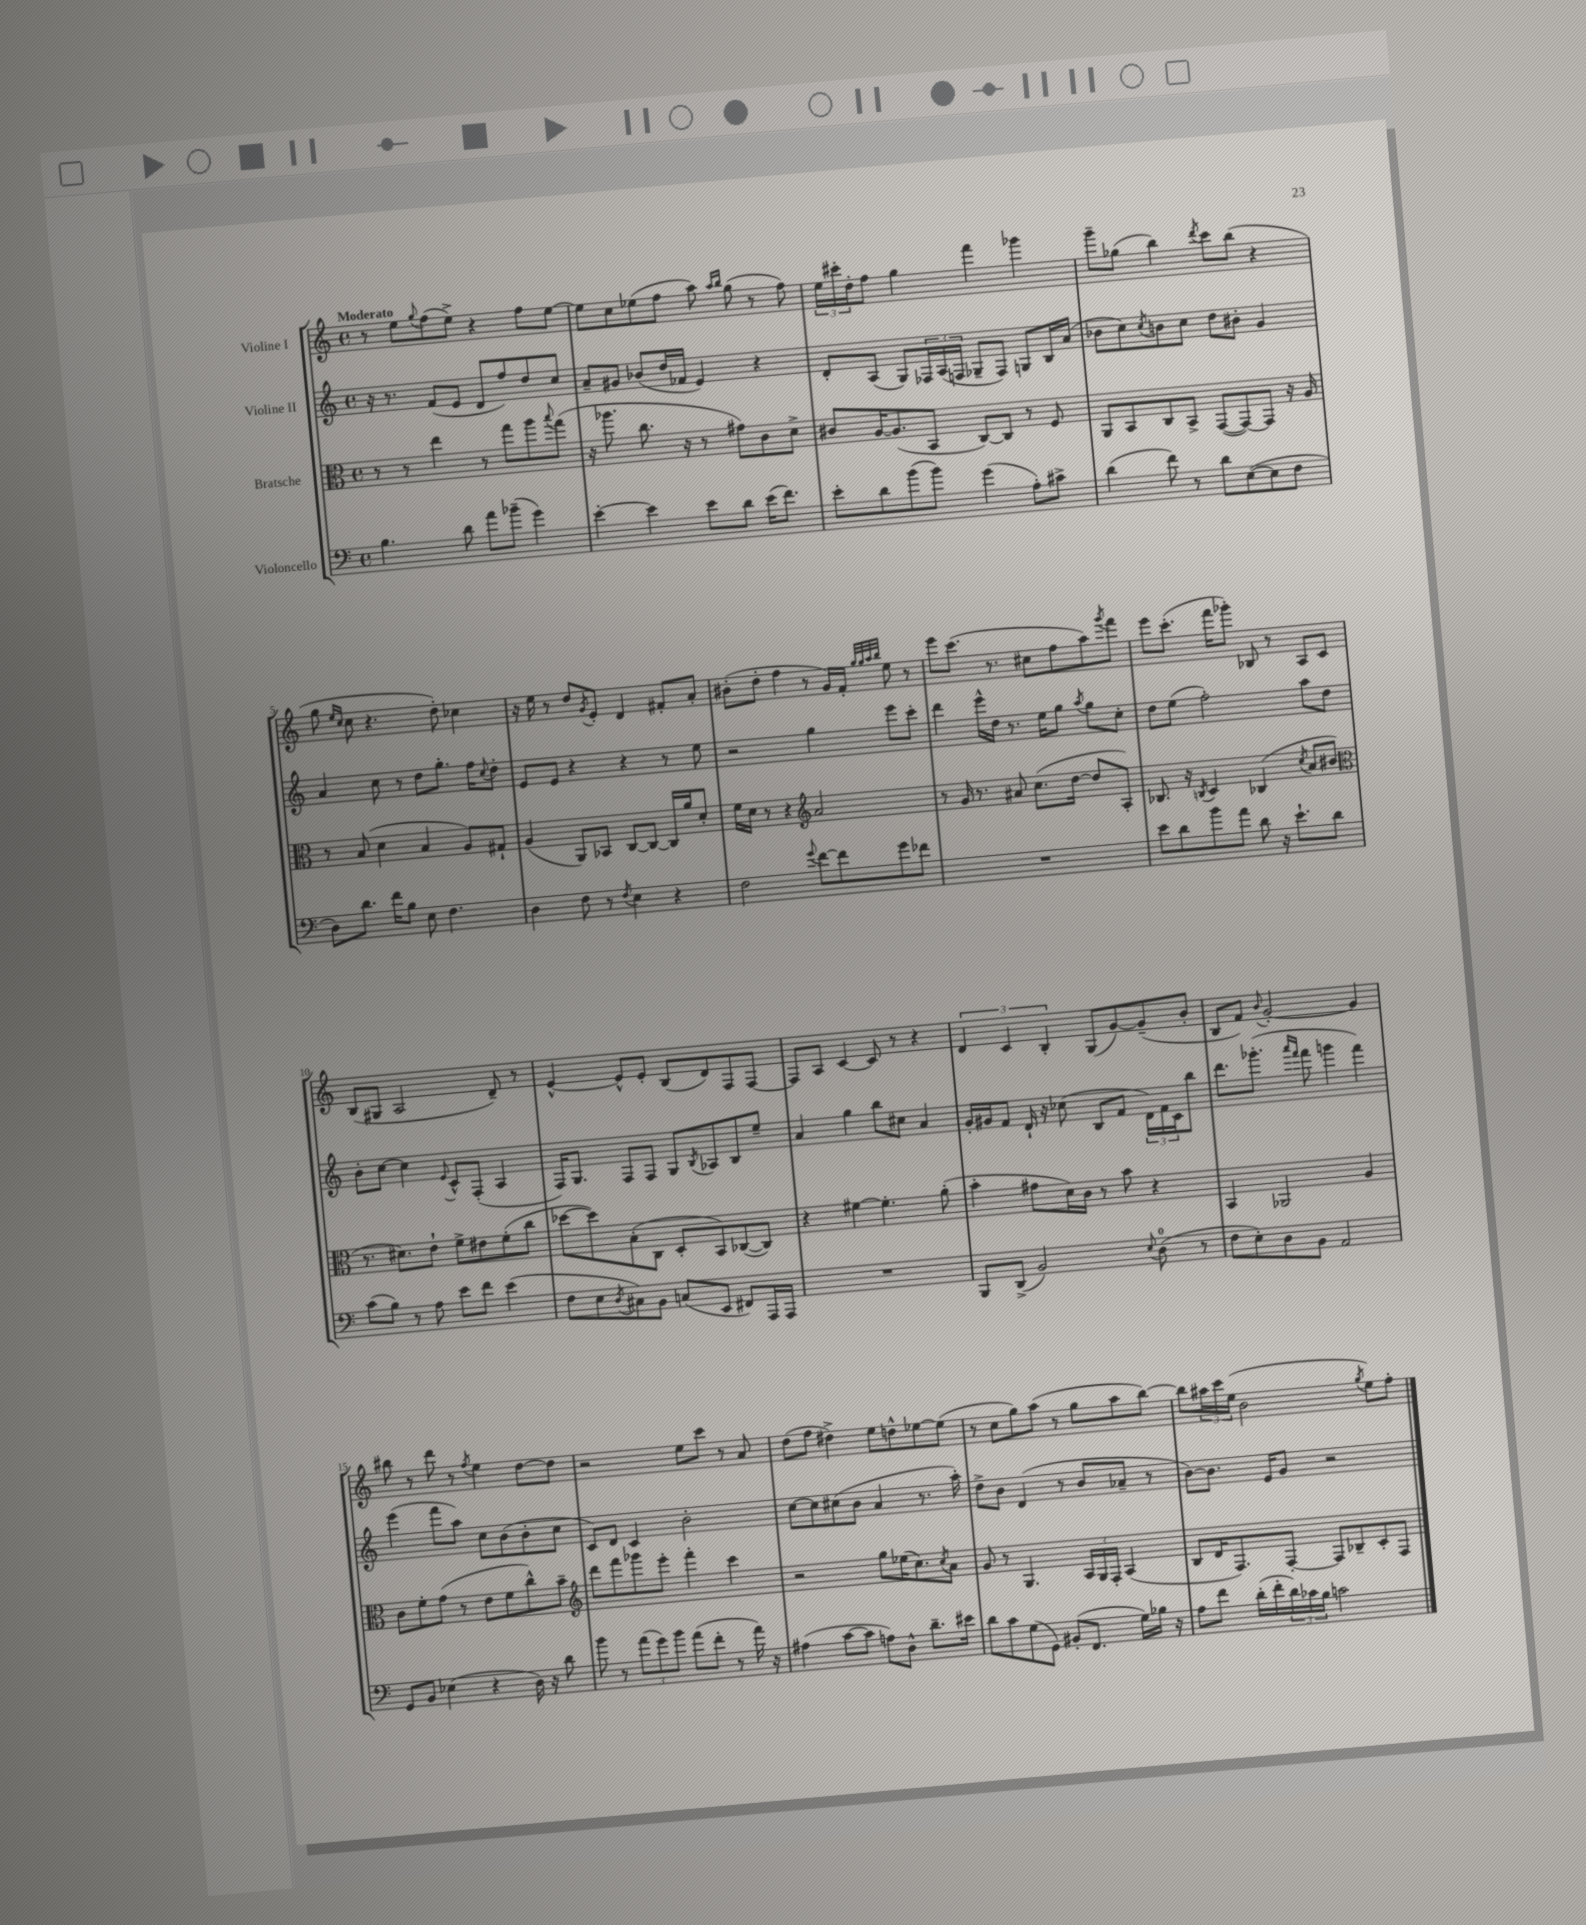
<<
\new StaffGroup <<
\new Staff = "s0" \with { instrumentName = "Violine I" } {
    \clef treble \key c \major \defaultTimeSignature \time 4/4 \tempo "Moderato"
    r8 e''8 \appoggiatura { g''8 } f''8( e''8->) r4 f''8 e''8~ |
    e''8 c''8 ees''8( f''8 a''8) \grace { a''16 b''16 } g''8( r8 f''8) |
    \tuplet 3/2 { e''16 cis'''16-. d''16-. } f''8 g''4 f'''4 ges'''4 |
    g'''8-- ges''8( b''4) \acciaccatura { d'''8 } c'''8 b''8( r4 |
    g''8 \grace { e''16 c''16 } c''8 r4. d''8-.) ces''4 |
    r16 e''16 r8 d''8 \acciaccatura { g'8 } e'8-. d'4 fis'8-. a'8-. |
    bis'8-.( d''8-. f''4 r8 g'16) f'16-. \grace { g''32 g''32 a''32 b''32 } e''8 r8 |
    e'''8 c'''8.( r8. cis''8 f''8 a''8) \acciaccatura { g'''8 } f'''8 |
    e'''8 c'''8.-.( f'''16 ges'''8-.) bes8 r8 a8 c'8 |
    b8( gis8 a2 d'8--) r8 |
    e'4~-^ e'8-^ e'8-. b8( d'8) f8 f8~ |
    f8 a8 c'4~ c'8 r8 r4 |
    \tuplet 3/2 { d'4 c'4 b4-. } g8( g'8~) g'8--( b'8-. |
    b8 f'8) \appoggiatura { b'8 } g'2~-. g'4 |
    bis''8 r8 d'''8 r8 \acciaccatura { f''8 } e''4 d''8~ d''8 |
    r2 e''8 c'''8 r8 a'8 |
    d''8( f''8 dis''4->) e''8 d''8-^ ees''8~ ees''8( |
    r8 c''8 g''8) a''8( r8 g''8 a''8 b''8~) |
    b''8 \tuplet 3/2 { ais''16 c'''16 e''16( } b'2 \acciaccatura { g''8 } e''8) f''8-. \bar "|." |
}
\new Staff = "s1" \with { instrumentName = "Violine II" } {
    \clef treble \key c \major \defaultTimeSignature \time 4/4
    r16 r8. f'8( e'8 d'8 f''8) d''8 c''8 |
    a'8-- gis'8 bes'8( d''16 fes'16 e'4) r4 |
    d'8-. a8( g8) \tuplet 3/2 { fes16 a16( f16 } ges8-- f8) g8 b16 a'16( |
    bes'8 c''8) \acciaccatura { c''8 } b'8 c''8 d''8 bis'8-. g'4 |
    a'4 c''8 r8 d''8 g''8.-. f''16 \appoggiatura { c''8 } d''8-. |
    e'8 e'8 r4 r4 r8 e''8 |
    r2 g''4 e'''8 c'''8-. |
    d'''4 e'''16-^ d''16 r8. e''16 g''8 \acciaccatura { a''8 } g''8 c''8-. |
    d''8 e''8( f''2-.) a''8 d''8 |
    b'8-. c''8~ c''4 \appoggiatura { e'8 } c'8-^ f8-.( a4 |
    f16) g8. f8 f8 g8 \acciaccatura { b8 } aes8 b8 e''8-- |
    a'4 g''4 b''8 cis''8 a'4 |
    g'16-. gis'16 f'8 d'16-! r16 ces''8( b8 f'8 \tuplet 3/2 { d'16) f'16 c'16 } b''8 |
    d'''8. ges'''8.-.( \grace { a'''16 f'''16 } f'''8 g'''4 f'''4) |
    e'''4( f'''8 a''8) c''8 b'8( b'8-. c''8 |
    c'8) d'8 c'4 b'2-. |
    c''8~ c''8 cis''8( b'8 a'4 r8. a''16-.) |
    d''8-> b'8 d'4( r8 b'8 aes'8-- r8 |
    b'8~) b'8. e'16 g'8 r2 \bar "|." |
}
\new Staff = "s2" \with { instrumentName = "Bratsche" } {
    \clef alto \key c \major \defaultTimeSignature \time 4/4
    r8 r8 e''4 r8 g''8 a''8 \appoggiatura { b''8 } g''8( |
    r16 aes''8. c''8. r16 r8 gis'8) c'8 d'8-> |
    cis'8 a16~ a8.( b,8 c8~) c8 r8 f8 |
    a,8 b,8 c8 b,8-> g,8~( g,8~) g,8 r16 a16 |
    r8 b8( d'4 b4 a8) gis8-! |
    a4( a,8) bes,8 c8~ c8~ c16 a'16 d'8-. |
    f'16 d'16 r8 r4 \clef treble a'2 |
    r8 g'16 r8. ais'8 c''8.( d''16~ d''8 a8-.) |
    bes8. r16 \acciaccatura { b8 } c'4 bes4( \acciaccatura { c''8 } a'8 bis'8 |
    \clef alto r8. dis'8.) e'8-! f'8-> eis'8 f'8-.( c''8 |
    des''8~ des''8) b8-.( c8 d8-. b,8) ces8~( ces8) |
    r4 fis'4~ fis'4.-. a'8-.( |
    b'4-. gis'8 d'16) c'16 r8 b'8 r4 |
    b,4 aes,2 a4 |
    c'8 f'8-. g'8( r8 e'8 f'8 c''8-^) b'8-- |
    \clef treble d'''8 f'''8 ges'''8 e'''8-. f'''4-. c'''4 |
    r2 g''8 ees''16( c''8.) \acciaccatura { c''8 } a'8 |
    g'8 r8 g4. \tuplet 3/2 { a16 g16 f16-. } a4( |
    b8 d'16 f8.) f8~-. f8 bes8-- c'8-. f8 \bar "|." |
}
\new Staff = "s3" \with { instrumentName = "Violoncello" } {
    \clef bass \key c \major \defaultTimeSignature \time 4/4
    b4. d'8 a'8 bes'8--( g'4) |
    e'4~-. e'4 e'8 d'8 e'16( f'8.) |
    e'8-. d'8 b'8( b'8) g'4( a8-.) cis'8-> |
    d'4( f'8) r8 d'8 e8~( e8 f8 |
    d8) d'8. f'16 b8 e8 f4. |
    d4 f8 r8 \acciaccatura { f8 } e4 r4 |
    f2 \appoggiatura { g'8 } f'8~ f'8 g'8 fes'8 |
    R1 |
    e'8 d'8 b'8 a'8 d'8 r16 e'8.-! d'8 |
    c'8( b8) r8 a8 e'8 f'8 e'4( |
    f8 e8 \acciaccatura { d8 } cis8) b,8 c8( e,8 fis,8) a,,16 a,,16 |
    R1 |
    b,,8 d,8->( b,2) \appoggiatura { e8 } d8-0( r8 |
    f8 e8-.) d8 b,8 a,2 |
    g,8 b,8 ees4( r4 d16) r16 d'8 |
    b'8 r8 \tuplet 3/2 { a'8( g'8) b'8 } a'8( f'8-. r8 a'16) r16 |
    ais4( c'8~ c'8 a8) d8-^ d'8.-- eis'16 |
    d'8 c'8 g8( g,8) bis,8-.( f,8. g16) bes16 r16 |
    a8 f'8 d'16-.( f'16-. \tuplet 3/2 { d'16) ces'16 b16 } c'2 \bar "|." |
}
>>
>>
